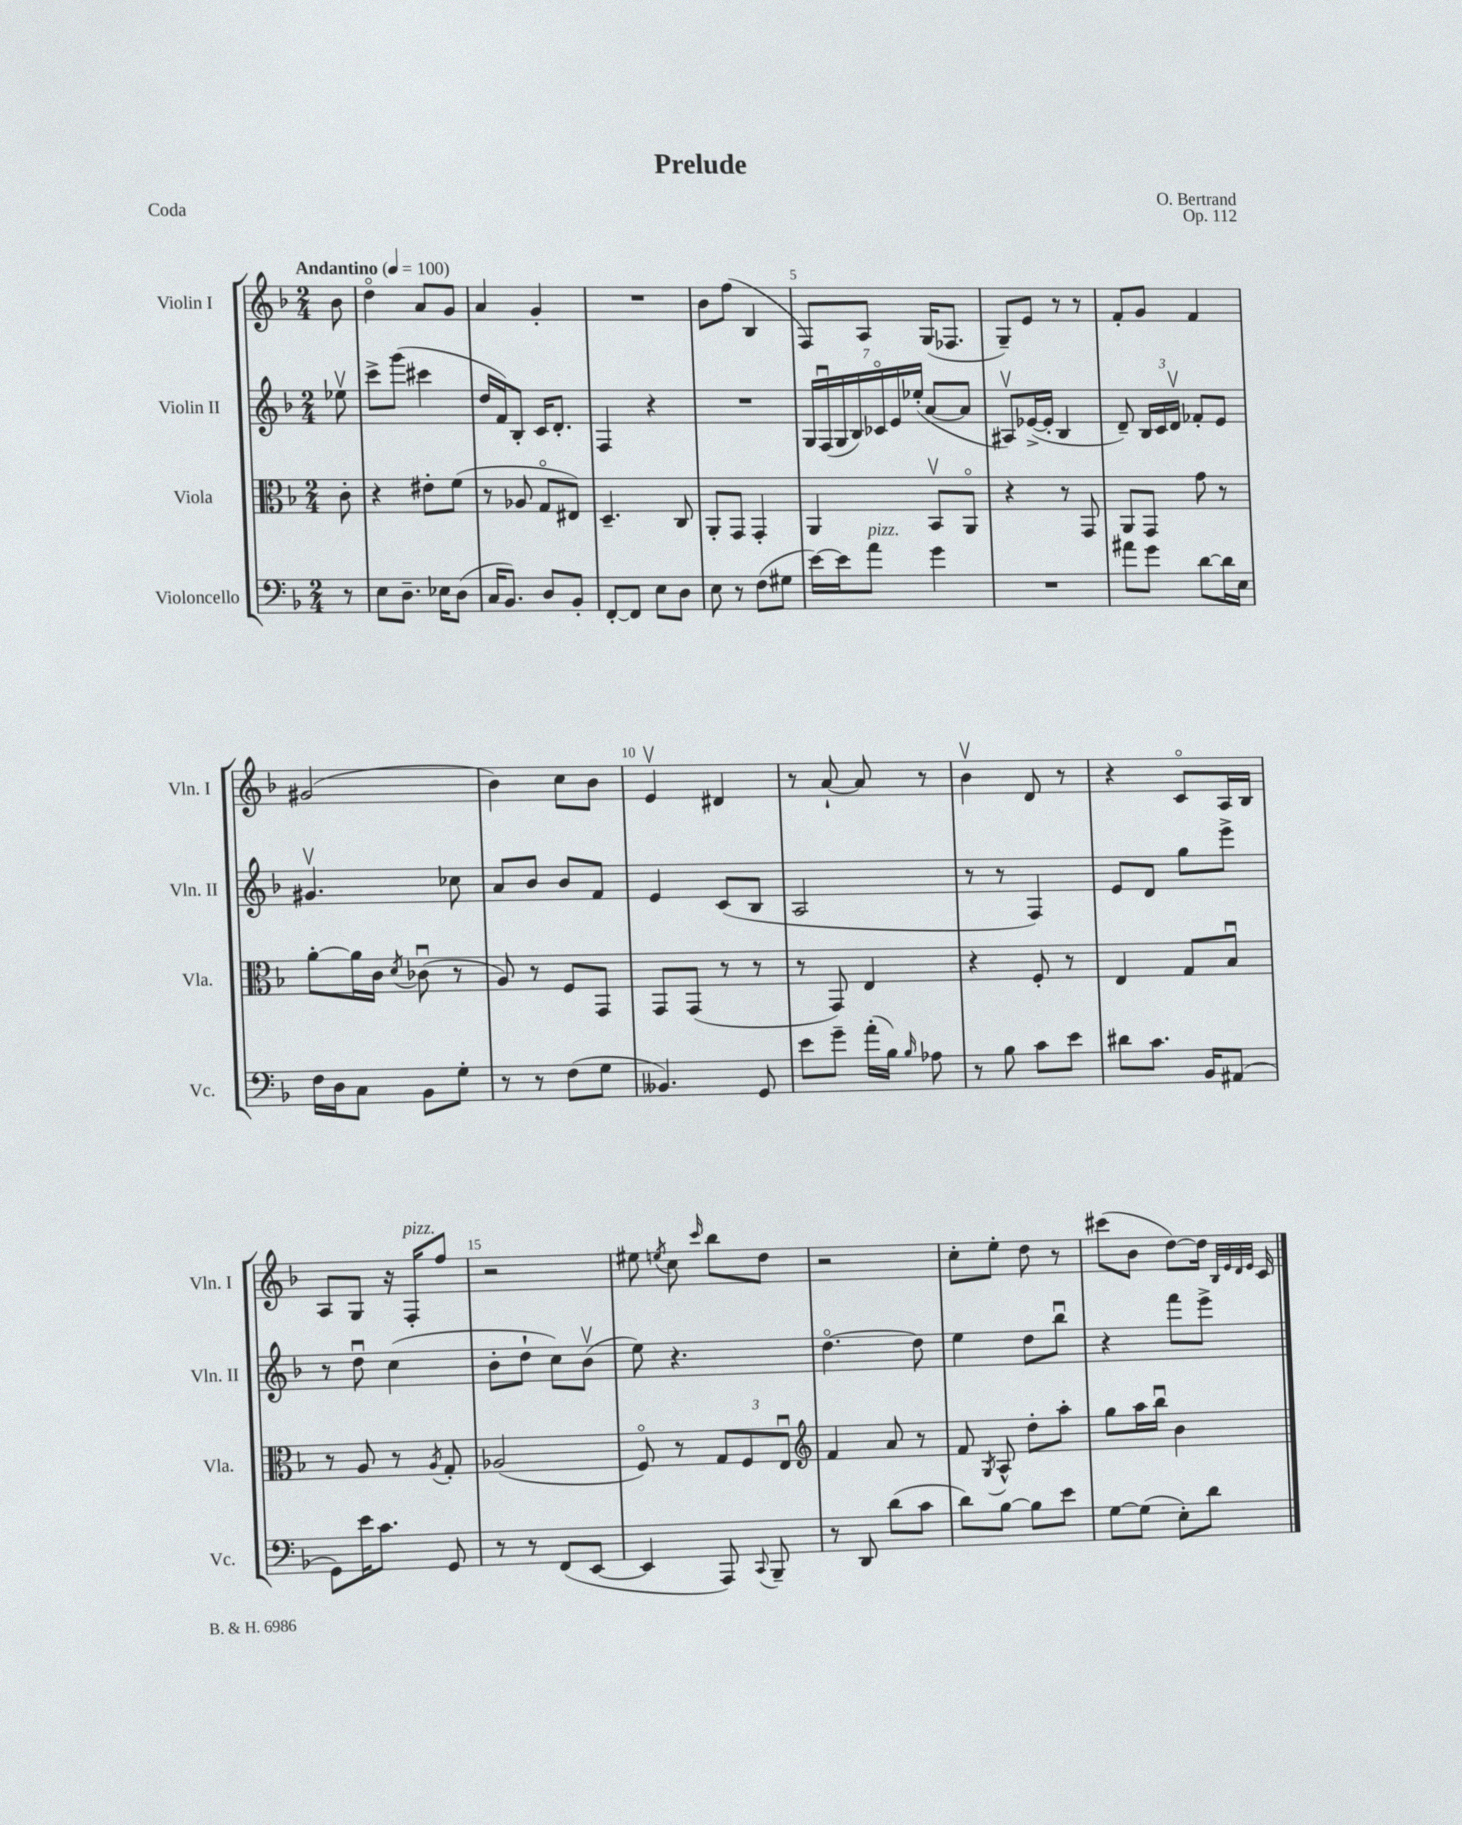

**kern	**kern	**kern	**kern
*part4	*part3	*part2	*part1
*staff4	*staff3	*staff2	*staff1
*I"Violoncello	*I"Viola	*I"Violin II	*I"Violin I
*I'Vc.	*I'Vla.	*I'Vln. II	*I'Vln. I
*clefF4	*clefC3	*clefG2	*clefG2
*k[b-]	*k[b-]	*k[b-]	*k[b-]
*M2/4	*M2/4	*M2/4	*M2/4
*MM100	*MM100	*MM100	*MM100
=	=	=	=
!	!	!	!LO:TX:a:B:t=Andantino
8r	8c'\	8ee-Xv\	8b-\
=1	=1	=1	=1
8E\L	4r	8ccc^\L	4dd\
8.D~\J	.	(8ggg\J	.
.	8e#X'\L	4ccc#X\	8a/L
16E-X\KL	.	.	.
(8D\J	(8f\J	.	8g/J
=2	=2	=2	=2
16C/KL	8r	16dd/LL	4a/
8.BB-/J)	.	16f/J)	.
.	8A-X/	8B-'/J	.
8D/L	8G/L	16c/KL	4g'/
.	.	8.d'/J	.
8BB-'/J	8E#X/J)	.	.
=3	=3	=3	=3
[8FF'/L	4.D~/	4F/	2r
8FF/J]	.	.	.
8E\L	.	4r	.
8D\J	8C/	.	.
=4	=4	=4	=4
8E\	8AA'/L	2r	8b-\L
8r	8GG/J	.	(8ff\J
(8F\L	4GG'/	.	4B-/
8G#X\J	.	.	.
=5	=5	=5	=5
[16e\LL)	4AA/	28G/LL	8F/L)
.	.	(28Fu/	.
16e\J]	.	.	.
.	.	28G/	.
.	.	28B-/)	.
!LO:TX:a:i:t=pizz.	!	!	!
8a\J	.	.	8A/J
.	.	28c-X/	.
.	.	28e/	.
.	.	(28ee-X'/JJ	.
4g\	8BB-v/L	[8a/L	(16G/KL
.	.	.	8.F-X/J
.	8AA/J	8a/J]	.
=6	=6	=6	=6
2r	4r	8A#Xv/L)	8G~/L)
.	.	([16e-X^/L	8e/J
.	.	16e-'/JJ]	.
.	8r	4B-/	8r
.	8GG/	.	8r
=7	=7	=7	=7
8a#X\L	8AA/L	8d~/)	8f'/L
8g\J	8GG/J	24B-/LL	8g/J
.	.	24c/	.
.	.	24dv/JJ	.
[8d\L	8g\	8f-X'/L	4f/
16d\L]	8r	8e/J	.
16E\JJ	.	.	.
!!LO:LB:g=z
=8	=8	=8	=8
16F\LL	[8a'\L	4.g#Xv/	(2g#X/
16D\J	.	.	.
8C\J	16a\L]	.	.
.	16c\JJ	.	.
.	8qd/	.	.
8BB-\L	(8c-Xu\	.	.
8G'\J	8r	8cc-X\	.
=9	=9	=9	=9
8r	8A/)	8a/L	4b-\)
8r	8r	8b-/J	.
(8F\L	8F/L	8b-/L	8cc\L
8G\J	8GG/J	8f/J	8b-\J
=10	=10	=10	=10
4.BB--X/)	8GG/L	4e/	4ev/
.	(8GG/J	.	.
.	8r	(8c/L	4d#X/
8GG/	8r	8B-/J	.
=11	=11	=11	=11
8e\L	8r	2A/	8r
8g~\J	8GG/)	.	[8a`/
(16a'\LL	4E/	.	8a/]
16B-\JJ)	.	.	.
16qqB-/	.	.	.
8A-X\	.	.	8r
=12	=12	=12	=12
8r	4r	8r	4b-v\
8B-\	.	8r	.
8c\L	8F'/	4F/)	8d/
8e\J	8r	.	8r
=13	=13	=13	=13
8d#X\L	4E/	8e/L	4r
8.c\J	.	8d/J	.
.	8G/L	8gg\L	8c/L
16BB-/KL	.	.	.
(8AA#X/J	8B-u/J	8eee^\J	16A/L
.	.	.	16B-/JJ
!!LO:LB:g=z
=14	=14	=14	=14
8GG\L)	8r	8r	8A/L
16e\K	8A/	8ddu\	8G/J
8.c\J	.	.	.
.	8r	(4cc\	16r
!	!	!	!LO:TX:a:i:t=pizz.
.	.	.	16F'/KL
.	8qA/	.	.
8GG/	8G'/	.	8ff/J
=15	=15	=15	=15
8r	(2A-X/	8b-'\L	2r
8r	.	8dd`\J	.
(8FF/L	.	8cc\L)	.
[8EE/J	.	(8b-v\J	.
=16	=16	=16	=16
4EE/]	8F/)	8ee\)	8ee#X\
.	.	.	8qeen/
.	8r	4.r	8cc\
.	.	.	16qqccc/
8AAA/)	12G/L	.	8bb-\L
.	12F/	.	.
8qqCC/	.	.	.
8BBB-~/	.	.	8dd\J
.	12Eu/J	.	.
=17	=17	=17	=17
*	*clefG2	*	*
8r	4f/	[4.dd\	2r
8DD/	.	.	.
(8d\L	8a/	.	.
8c\J	8r	8dd\]	.
=18	=18	=18	=18
8d\L)	8f/	4ee\	8cc'\L
.	8qG/	.	.
[8B-\J	8A^^/	.	8ee'\J
8B-\L]	8dd'\L	8dd\L	8dd\
8e\J	8aa'\J	8bb-u\J	8r
=19	=19	=19	=19
[8G\L	8gg\L	4r	(8ccc#X\L
(8G\J]	16aa\L	.	8b-\J
.	16bb-u\JJ	.	.
8E'\L)	4b-\	8fff\L	[8dd\L)
8d\J	.	8eee^\J	16dd\Jk]
.	.	.	32qqB-/LLL
.	.	.	32qqe/
.	.	.	32qqd/
.	.	.	32qqe/JJJ
.	.	.	16c/
==	==	==	==
*-	*-	*-	*-
